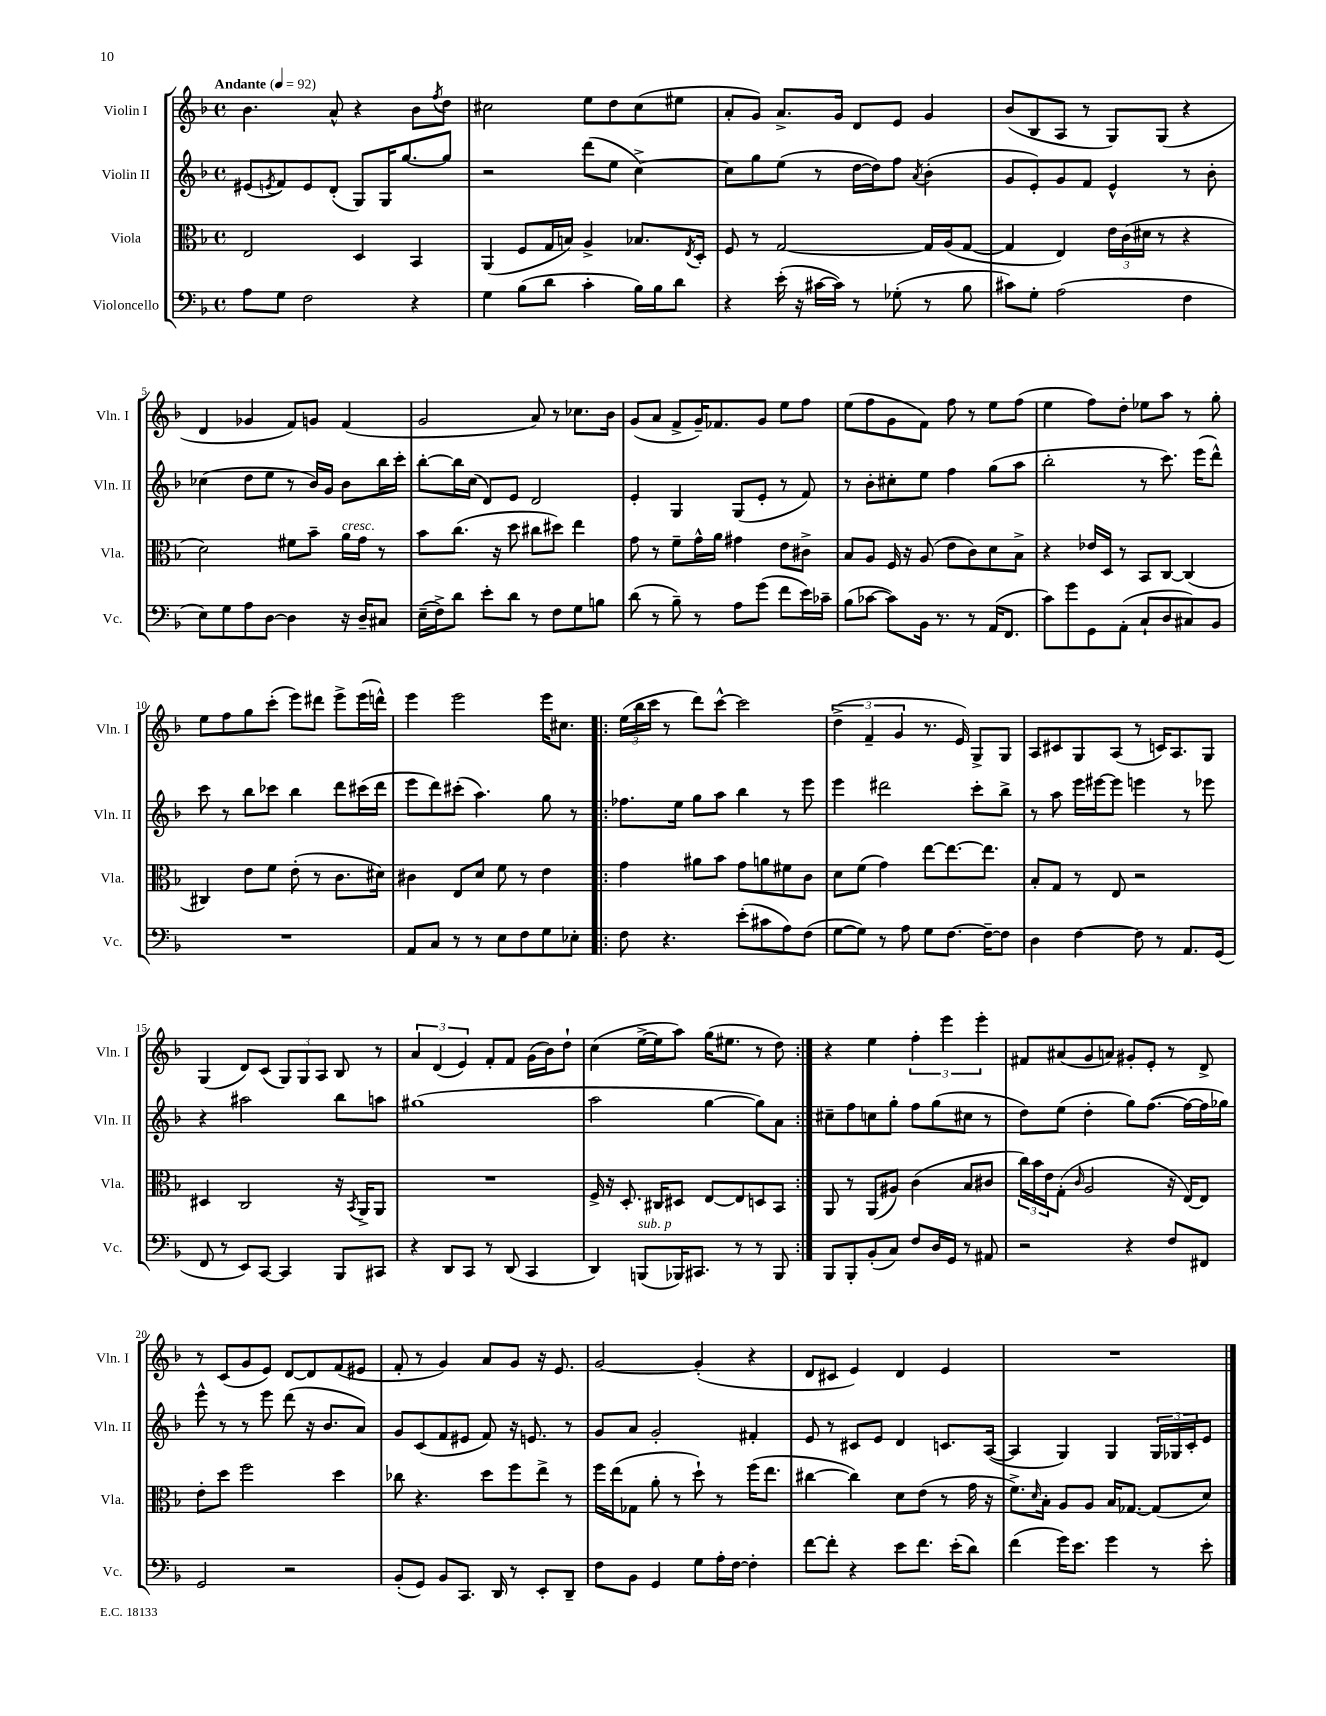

**kern	**kern	**kern	**kern
*staff4	*staff3	*staff2	*staff1
*clefF4	*clefC3	*clefG2	*clefG2
*k[b-]	*k[b-]	*k[b-]	*k[b-]
*M4/4	*M4/4	*M4/4	*M4/4
*met(c)	*met(c)	*met(c)	*met(c)
*MM92	*MM92	*MM92	*MM92
8A\L	2E/	(8e#/L	4.b-\
.	.	8qe/	.
8G\J	.	8f/)	.
2F\	.	8e/	.
.	.	(8d'/J	8a^^/
.	4D/	8G/L)	4r
.	.	16G/K	.
.	.	[8.gg/	.
4r	4BB-/	.	8b-\L
.	.	.	8qff/
.	.	8gg/]J	8dd\J
=	=	=	=
4G\	(4AA/	2r	2cc#\
(8B-\L	8F/L	.	.
8d\J	16G/L	.	.
.	16B/JJ)	.	.
4c'\	4A^/	(8ddd\L	8ee\L
.	.	8ee\J	8dd\
16B-\LL)	8.B-/L	[4cc^\)	(8cc#\
16B-\J	.	.	.
8d\J	.	.	8ee#\J
.	8qE/	.	.
.	16D'/Jk	.	.
=	=	=	=
4r	8F/	8cc\]L	8a'/L
.	8r	8gg\	8g/J)
(16e'\	[2G/	(8ee\J	8.a^/L
16r	.	.	.
[16c#\LL	.	8r	.
16c#\]JJ)	.	.	16g/Jk
8r	.	[16dd\LL	8d/L
.	.	16dd\]J)	.
(8G-'\	.	8ff\J	8e/J
.	.	8qa/	.
8r	16G/]LL	(4b-'\	4g/
.	(16A/J	.	.
8B-\	[8G/J	.	.
=	=	=	=
8c#\L)	4G/]	8g/L	(8b-/L
8G'\J	.	8e'/)	8B-/
(2A\	4E/)	8g/	8A/J
.	.	8f/J	8r
.	24e\LL	4e^^/	8G/L)
.	(24c\	.	.
.	24d#\JJ	.	.
.	8r	.	(8G/J
4F\	4r	8r	4r
.	.	8b-'\	.
=	=	=	=
8E\L)	2d\)	(4cc-\	4d/
8G\	.	.	.
8A\	.	8dd\L	4g-/
[8D\J	.	8ee\J	.
4D\]	8f#\L	8r	8f/L)
.	8b-~\J	16b-/LL)	8g/J
.	.	16g/JJ	.
16r	16a\LL	8b-\L	(4f/
16D~/LK	16g\JJ	.	.
8C#/J	8r	16bb-\L	.
.	.	16ccc'\JJ	.
=	=	=	=
(16E~\LL	8b-\L	[8bb-'\L	2g/
16F^\J)	.	.	.
8d\J	(8.cc\J	16bb-\]L	.
.	.	(16cc\JJ	.
8e'\L	.	8d/L)	.
.	16r	.	.
8d\J	8dd\	8e/J	.
8r	8cc#\L	2d/	8a/)
8F\L	8dd#\J)	.	8r
8G\	4ee\	.	8.cc-\L
8B\J	.	.	.
.	.	.	16b-\Jk
=	=	=	=
(8d\	8g\	4e'/	(8g/L
8r	8r	.	8a/J
8B-~\)	8f~\L	4G/	8f^/L
8r	16g^^\L	.	16g~/K)
.	16a\JJ	.	8.f-/
8A\L	4g#\	(8G/L	.
(8g\J	.	8e'/J	8g/J
8f\L	8e\L	8r	8ee\L
16e\L)	8c#^\J	8f/)	8ff\J
16c-~\JJ	.	.	.
=	=	=	=
(8B-\L	8B-/L	8r	(8ee\L
[8c-\J	8A/J	8b-'\L	8ff\
8c-\]L)	16F/	8cc#'\	8g\
.	16r	.	.
16BB-\Jk	(8A/	8ee\J	8f\J)
8.r	.	.	.
.	8e\L	4ff\	8ff\
8r	8c\)	.	8r
(16AA/LK	8d\	(8gg\L	8ee\L
8.FF/J	.	.	.
.	8B-^\J	8aa\J	(8ff\J
=	=	=	=
8c\L)	4r	2bb-'\	4ee\
8g\	.	.	.
8GG\	16e-/LL	.	8ff\L)
.	16D/JJ	.	.
(8AA'\J	8r	.	8dd'\J
8C`/L	8BB-/L	8r	8ee-\L
8D/	[8C/J	8.ccc\)	8aa\J
8C#/)	(4C/]	.	8r
.	.	(16eee\LK	.
8BB-/J	.	8ddd^^\J)	8gg'\
=	=	=	=
1r	4C#/)	8ccc\	8ee\L
.	.	8r	8ff\
.	8e\L	8bb-\L	8gg\
.	8f\J	8ccc-\J	(8ccc'\J
.	(8e'\	4bb-\	8eee\L)
.	8r	.	8ddd#\J
.	8.c\L	8ddd\L	8eee^\L
.	.	(16ccc#\L	(16eee\L
.	16d#\Jk)	16ddd\JJ	16ddd^^\JJ)
=	=	=	=
8AA/L	4c#\	8eee\L	4eee\
8C/J	.	8ddd\)	.
8r	8E/L	(8ccc#'\J	2eee\
8r	8d/J	4.aa\)	.
8E\L	8f\	.	.
8F\	8r	.	.
8G\	4e\	8gg\	16eee\LK
.	.	.	8.cc#\J
8E-'\J	.	8r	.
=!|:	=!|:	=!|:	=!|:
8F\	4g\	8.ff-\L	(24ee\LL
.	.	.	24bb-\
.	.	.	24ccc\JJ
4.r	.	.	8r
.	.	16ee\Jk	.
.	8a#\L	8gg\L	8ddd\L)
.	8b-\J	8aa\J	[8ccc^^\J
(8e'\L	8g\L	4bb-\	2ccc\]
8c#\	8a\	.	.
8A\)	8f#\	8r	.
(8F\J	8c\J	8eee\	.
=	=	=	=
[8G\L	8d\L	4eee\	(6dd^\
8G\]J)	(8f\J	.	.
.	.	.	6f~/
8r	4g\)	2ddd#\	.
.	.	.	6g/
8A\	.	.	.
8G\L	[8ee\L	.	8.r
[8.F\J	8.ee\_	.	.
.	.	.	16e/)
.	.	8ccc'\L	8G^/L
16F~\_LK	8.ee\]J	.	.
8F\]J	.	8bb-^\J	8G/J
=	=	=	=
4D\	8B-'/L	8r	8A/L
.	8G/J	8aa\	8c#/
[4F\	8r	16eee\LL	8G/
.	.	[16eee#\J	.
.	8E/	8eee#\]J	(8A/J
8F\]	2r	4eee\	8r
8r	.	.	16c/LK)
.	.	.	8.A/
8.AA/L	.	8r	.
.	.	8eee-\	8G/J
(16GG/Jk	.	.	.
=	=	=	=
8FF/	4D#/	4r	(4G/
8r	.	.	.
8EE/L)	2C/	2aa#\	8d/L)
[8CC/J	.	.	(8c/J
4CC/]	.	.	12G/L)
.	.	.	12G/
.	.	.	12A/J
8BBB-/L	16r	8bb-\L	8B-/
.	8qBB-/	.	.
.	16AA^/LK	.	.
8CC#/J	8AA/J	8aa\J	8r
=	=	=	=
4r	1r	(1gg#	6a/
.	.	.	(6d/
8DD/L	.	.	.
.	.	.	6e/)
8CC/J	.	.	.
8r	.	.	8f'/L
(8DD/	.	.	8f/J
4CC/	.	.	(16g\LL
.	.	.	16b-\J)
.	.	.	8dd`\J
=	=	=	=
4DD/)	16F^/	2aa\	(4cc\
.	16r	.	.
.	8.D'/	.	.
(8BBB/L	.	.	[16ee^\LL
.	16C#/LK	.	16ee\]J
16BBB-/K)	8D#/J	.	8aa\J)
8.CC#/J	.	.	.
.	[8E/L	[4gg\	(16gg\LK
.	.	.	8.ee#\J
8r	8E/]	.	.
8r	8D/	8gg\]L)	8r
8BBB-/	8BB-/J	8a\J	8dd\)
=:|!	=:|!	=:|!	=:|!
8BBB-/L	8AA/	8cc#~\L	4r
8BBB-'/	8r	8ff\	.
(8BB-'/	(8AA/L	8cc\	4ee\
8C/J)	8A#/J)	8gg'\J	.
8F/L	(4c\	8ff\L	6ff'\
16D/L	.	(8gg\	.
.	.	.	6eee\
16GG/JJ	.	.	.
8r	8B-/L	8cc#\J	.
.	.	.	6eee'\
8AA#/	8c#/J	8r	.
=	=	=	=
2r	24cc\LL)	8dd\L)	8f#/L
.	24b-\	.	.
.	24e\J	.	.
.	(8G'\J	(8ee\J	(8a#/
.	16qqc/	.	.
.	2A/	4dd'\	8g/
.	.	.	8a/J)
4r	.	8gg\L)	8g#'/L
.	.	([8.ff\J	8e'/J
8F/L	16r	.	8r
.	[16E/LK)	16ff\_LL	.
8FF#/J	8E/]J	16ff\]	8d^/
.	.	16gg-\JJ)	.
=	=	=	=
2GG/	8e'\L	8eee^^\	8r
.	8dd\J	8r	(8c/L
.	2ff\	8r	8g/
.	.	8eee\	8e/J)
2r	.	(8ddd\	[8d/L
.	.	16r	8d/]
.	.	8.b-/L	.
.	4dd\	.	(8f/
.	.	8a/J)	8e#/J
=	=	=	=
(8BB-'/L	8cc-\	8g/L	8f'/
8GG/J)	4.r	(8c/	8r
8BB-/L	.	8f/	4g/)
8.CC/J	.	8e#/J	.
.	8dd\L	8f/)	8a/L
16DD/	.	.	.
8r	8ff\	16r	8g/J
.	.	8.e/	.
8EE'/L	8ee^\J	.	16r
.	.	.	8.e/
8DD~/J	8r	8r	.
=	=	=	=
8F\L	16ff\LL	8g/L	[2g/
.	(16ee\J	.	.
8BB-\J	8G-\J	8a/J	.
4GG/	8a'\	2g'/	.
.	8r	.	.
8G\L	8dd`\)	.	(4g'/]
16A'\L	8r	.	.
[16F\JJ	.	.	.
4F'\]	(16ff\LK	4f#'/	4r
.	8.ee\J	.	.
=	=	=	=
[8f\L	[4cc#\	8e/	8d/L
8f'\]J	.	8r	8c#/J
4r	4cc#\])	8c#/L	4e/)
.	.	8e/J	.
8e\L	8d\L	4d/	4d/
8.f\J	(8e\J	.	.
.	8r	8.c/L	4e/
(16e'\LK	.	.	.
8d\J)	16g\	.	.
.	16r	([16A/Jk	.
=	=	=	=
(4f\	8.f^\L)	4A/]	1r
.	16qqd/	.	.
.	16B-'\Jk	.	.
16g\LK)	8A/L	4G/)	.
8.e\J	.	.	.
.	8A/J	.	.
4g\	16B-/LK	4G/	.
.	[8.G-/J	.	.
8r	(8G-/]L	24G/LL	.
.	.	24G-/	.
.	.	24c'/J	.
8e'\	8d/J)	8e/J	.
==	==	==	==
*-	*-	*-	*-
